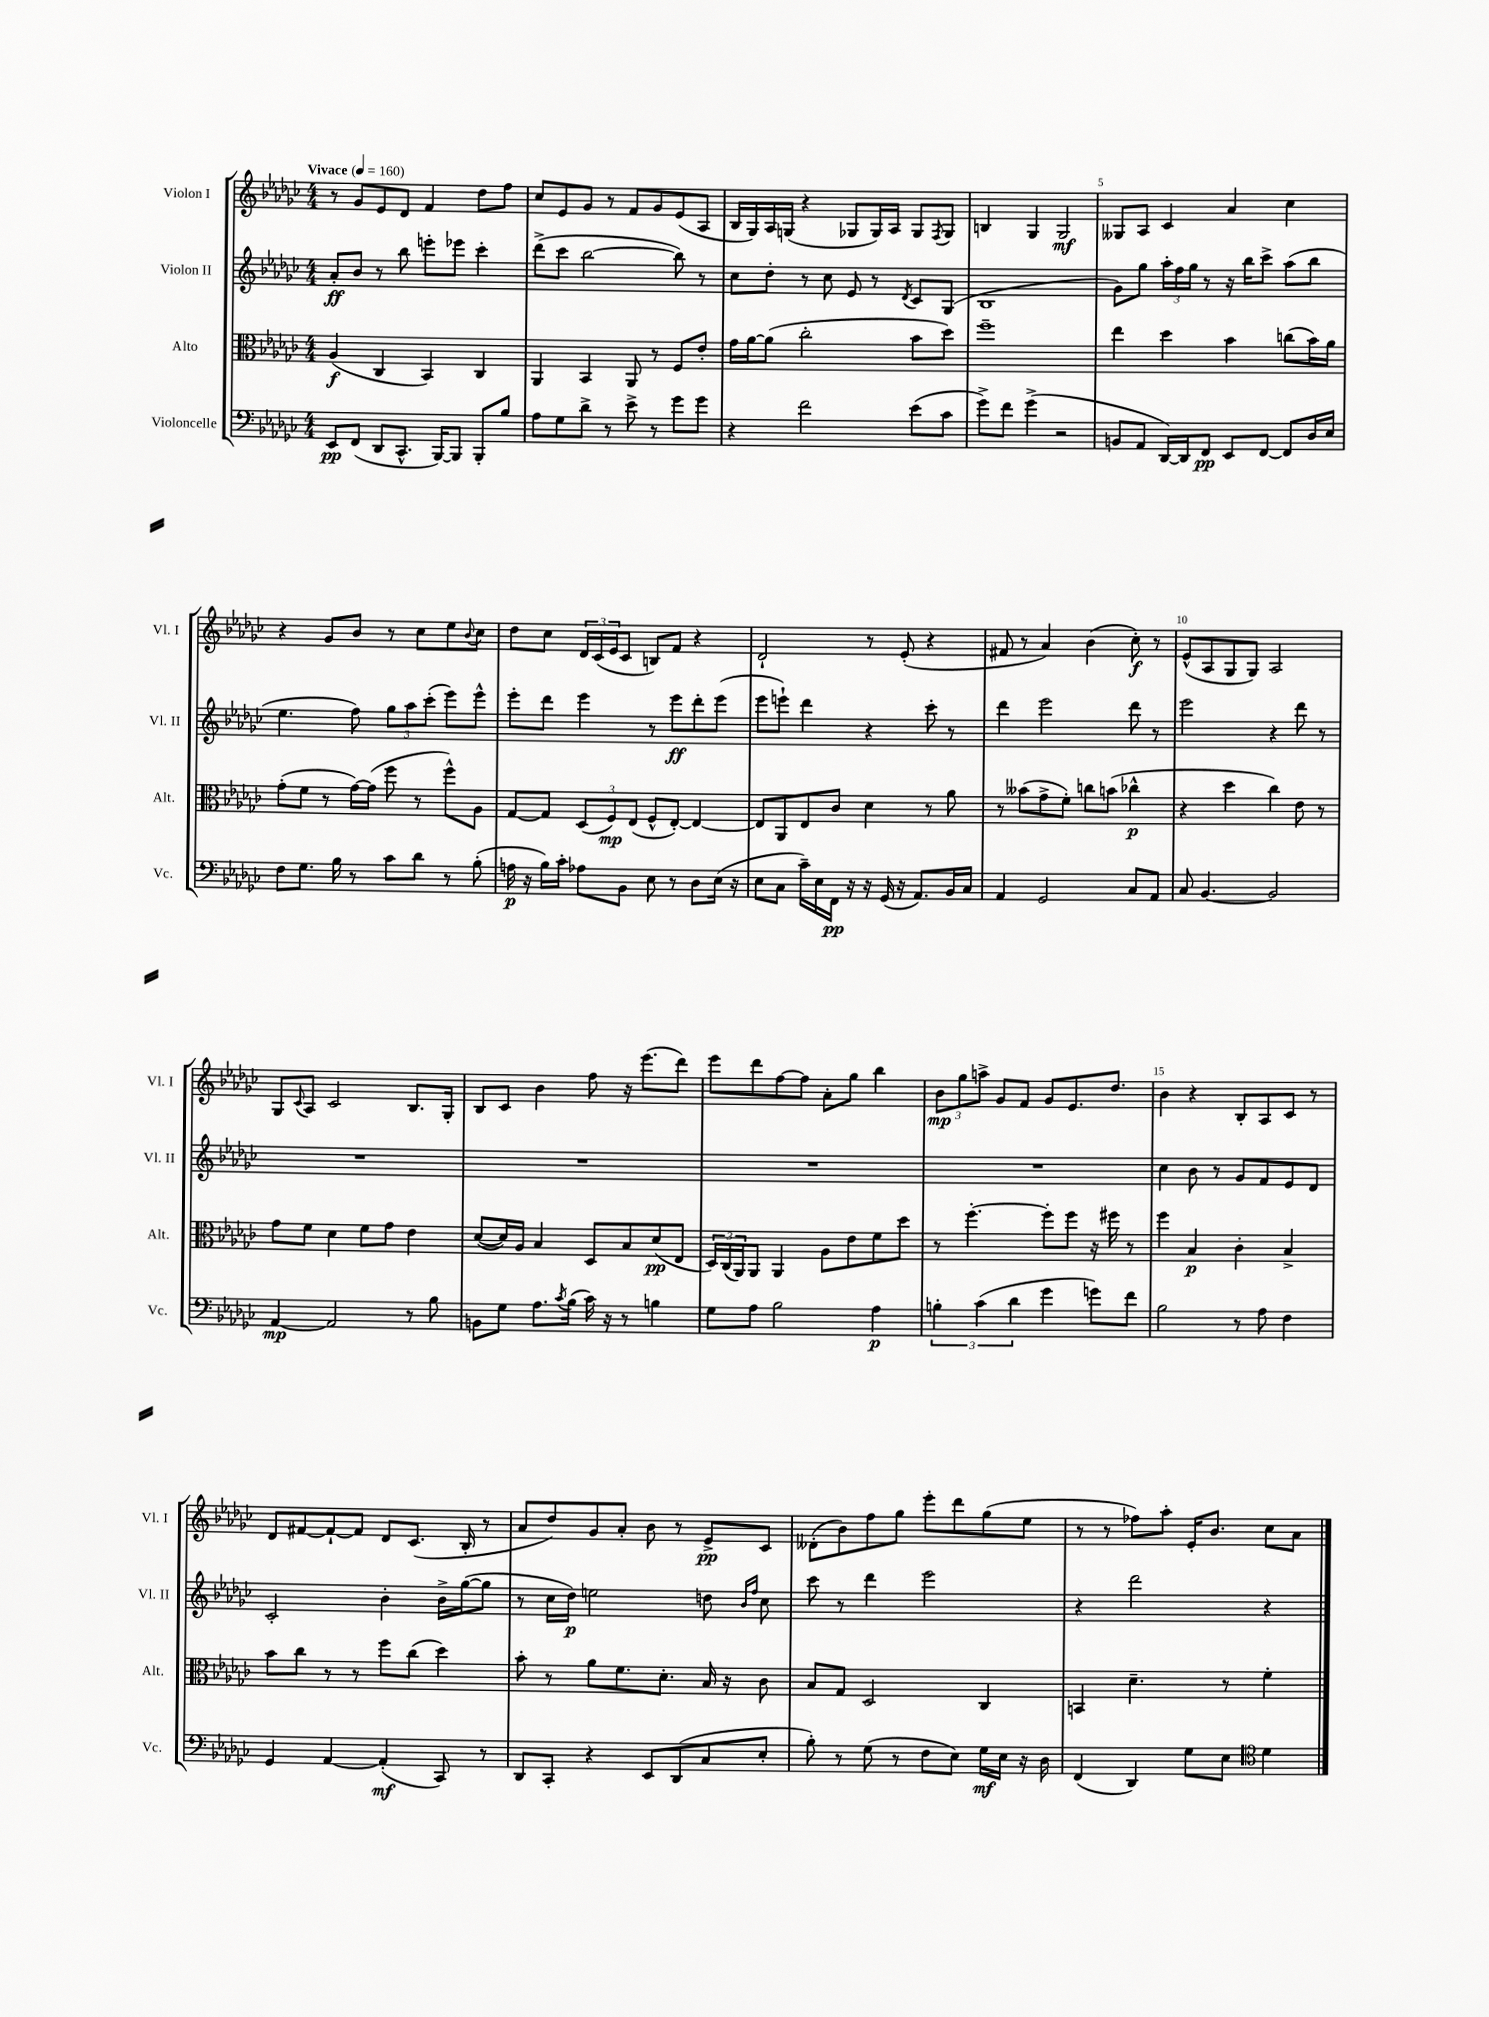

**kern	**kern	**kern	**kern
*staff4	*staff3	*staff2	*staff1
*clefF4	*clefC3	*clefG2	*clefG2
*k[b-e-a-d-g-c-]	*k[b-e-a-d-g-c-]	*k[b-e-a-d-g-c-]	*k[b-e-a-d-g-c-]
*M4/4	*M4/4	*M4/4	*M4/4
*MM160	*MM160	*MM160	*MM160
8EE-	(4A-	8a-'	8r
(8FF	.	8b-	8g-
8DD-	4C-	8r	8e-
8.CC-^^	.	8bb-	8d-
.	4BB-)	8eee'	4f
[16BBB-)	.	.	.
8BBB-]	.	8eee-	.
8BBB-'	4C-	4ccc-'	8dd-
8B-	.	.	8ff
=	=	=	=
8A-	4AA-	(8ddd-^	8cc-
8G-	.	8ccc-	8e-
8d-^	4BB-	[2bb-	8g-
8r	.	.	8r
8e-^	8AA-	.	8f
8r	8r	.	8g-
8g-	8F	8bb-])	(8e-
8g-	8e-'	8r	8A-
=	=	=	=
4r	16g-	8cc-	16B-
.	[16a-	.	16G-)
.	(8a-]	8dd-'	16A-
.	.	.	(16G
2f	2cc-'	8r	4r
.	.	8cc-	.
.	.	8e-	8G-
.	.	8r	16G-)
.	.	.	16A-
.	.	8qd-	.
(8e-	8b-	8c-	8G-
.	.	.	8qF
8c-	8dd-)	(8G-	8G-
=	=	=	=
8g-^)	1ff~	1B-	4B
8f	.	.	.
(4g-^	.	.	4G-
2r	.	.	2G-
=	=	=	=
8BB	4ee-	8g-)	8G--
8AA-	.	8gg-	8A-
[16DD-)	4dd-	24aa-'	4c-
.	.	24ff	.
16DD-]	.	.	.
.	.	24gg-	.
8FF	.	8r	.
8EE-	4b-	16r	4a-
.	.	16bb-	.
[8FF	.	8ccc-^	.
8FF]	(8cc	(8aa-	4cc-
16D-	16b-)	8bb-	.
16E-	16a-	.	.
=	=	=	=
8F	(8g-'	4.ee-	4r
8.G-	8f	.	.
.	8r	.	8g-
16B-	.	.	.
8r	[16g-)	8ff)	8b-
.	(16g-]	.	.
8c-	8ff	12gg-	8r
.	.	12aa-	.
8d-	8r	.	8cc-
.	.	(12ccc-'	.
8r	8ff^^)	8eee-)	8ee-
.	.	.	8qqb-
(8B-'	8A-	8eee-^^	8cc-
=	=	=	=
16A	[8G-	8eee-'	8dd-
16r	.	.	.
16B-)	8G-]	8ddd-	8cc-
16c-'	.	.	.
8A-	(12D-	4eee-	24d-
.	.	.	(24c-
.	12F)	.	24e-
8BB-	.	.	8c-
.	(12E-	.	.
8E-	8F^^	8r	8B)
8r	[8E-')	8eee-	8f
8D-	4E-_	8ddd-'	4r
(16E-	.	(8eee-	.
16r	.	.	.
=	=	=	=
8E-	8E-]	8eee-	2d-`
8C-	8AA-	8eee`)	.
16c-~)	8E-	4ddd-	.
16E-	.	.	.
16FF	8c-	.	.
16r	.	.	.
16r	4d-	4r	8r
(16GG-	.	.	.
16r	.	.	(8e-'
8.AA-)	.	.	.
.	8r	8ccc-'	4r
16BB-	8a-	8r	.
16C-	.	.	.
=	=	=	=
4AA-	8r	4ddd-	8f#
.	(8b--	.	8r
2GG-	8g-^	2eee-	4a-)
.	8f')	.	.
.	8cc	.	(4b-
.	(8b	.	.
8C-	4cc-^^	8ddd-	8cc-')
8AA-	.	8r	8r
=	=	=	=
8C-	4r	2eee-	(8e-^^
[4.BB-	.	.	8A-
.	4dd-	.	8G-
.	.	.	8G-)
2BB-]	4cc-)	4r	2A-
.	8e-	8ddd-	.
.	8r	8r	.
=	=	=	=
[4AA-	8g-	1r	8G-
.	.	.	8qqc-
.	8f	.	8A-
2AA-]	4d-	.	2c-
.	8f	.	.
.	8g-	.	.
8r	4e-	.	8.B-
8B-	.	.	.
.	.	.	16G-'
=	=	=	=
8BB	([8d-	1r	8B-
8G-	16d-])	.	8c-
.	16A-	.	.
8.A-	4B-	.	4b-
8qc-	.	.	.
(16B-	.	.	.
16c-)	8D-	.	8ff
16r	.	.	.
8r	8B-	.	16r
.	.	.	(8.eee-
4B	(8d-	.	.
.	8E-	.	8ddd-)
=	=	=	=
8G-	24D-)	1r	8eee-
.	(24C-	.	.
.	24AA-)	.	.
8A-	8AA-	.	8ddd-
2B-	4AA-	.	[8ff
.	.	.	8ff]
.	8A-	.	8a-'
.	8e-	.	8gg-
4A-	8f	.	4bb-
.	8dd-	.	.
=	=	=	=
6B'	8r	1r	12b-
.	.	.	12gg-
.	[4.ff'	.	.
(6c-	.	.	12aa^
.	.	.	8g-
6d-	.	.	.
.	.	.	8f
4g-	8ff']	.	8g-
.	8ff	.	8.e-
8g)	16r	.	.
.	16ff#	.	8.dd-
8f	8r	.	.
=	=	=	=
2B-	4ff	4cc-	4b-
.	4B-	8b-	4r
.	.	8r	.
8r	4c-'	8g-	8B-'
8A-	.	8f	8A-
4F	4B-^	8e-	8c-
.	.	8d-	8r
=	=	=	=
4GG-	8b-	2c-'	8d-
.	8cc-	.	[8f#
[4AA-	8r	.	8f#`_
.	8r	.	8f#]
(4AA-']	8ff	4b-'	8d-
.	(8cc-	.	(8.c-
8CC-)	4dd-)	16b-^	.
.	.	([16gg-	16B-'
8r	.	8gg-]	8r
=	=	=	=
8DD-	8b-'	8r	8a-
8CC-'	8r	16cc-	8dd-)
.	.	16dd-)	.
4r	8a-	2ee	8g-
.	8.f	.	8a-'
8EE-	.	.	8b-
.	8.d-'	.	.
(8DD-	.	.	8r
8C-	16B-	8dd	8e-^
.	16r	.	.
.	.	16qqb-	.
.	.	16qqff	.
8E-'	8c-	8cc-	8c-
=	=	=	=
8B-')	8B-	8ccc-	(8d--'
8r	8G-	8r	8b-)
(8G-	2D-	4ddd-	8ff
8r	.	.	8gg-
8F	.	2eee-	8eee-'
8E-)	.	.	8ddd-
16G-	4C-	.	(8gg-
16E-	.	.	.
16r	.	.	8ee-
16D-	.	.	.
=	=	=	=
(4FF	4BB	4r	8r
.	.	.	8r
4DD-)	4.d-~	2ddd-	8ff-)
.	.	.	8aa-'
8G-	.	.	16e-'
.	.	.	8.b-
8E-	8r	.	.
*clefC4	*	*	*
4d-	4f'	4r	8cc-
.	.	.	8a-
==	==	==	==
*-	*-	*-	*-
